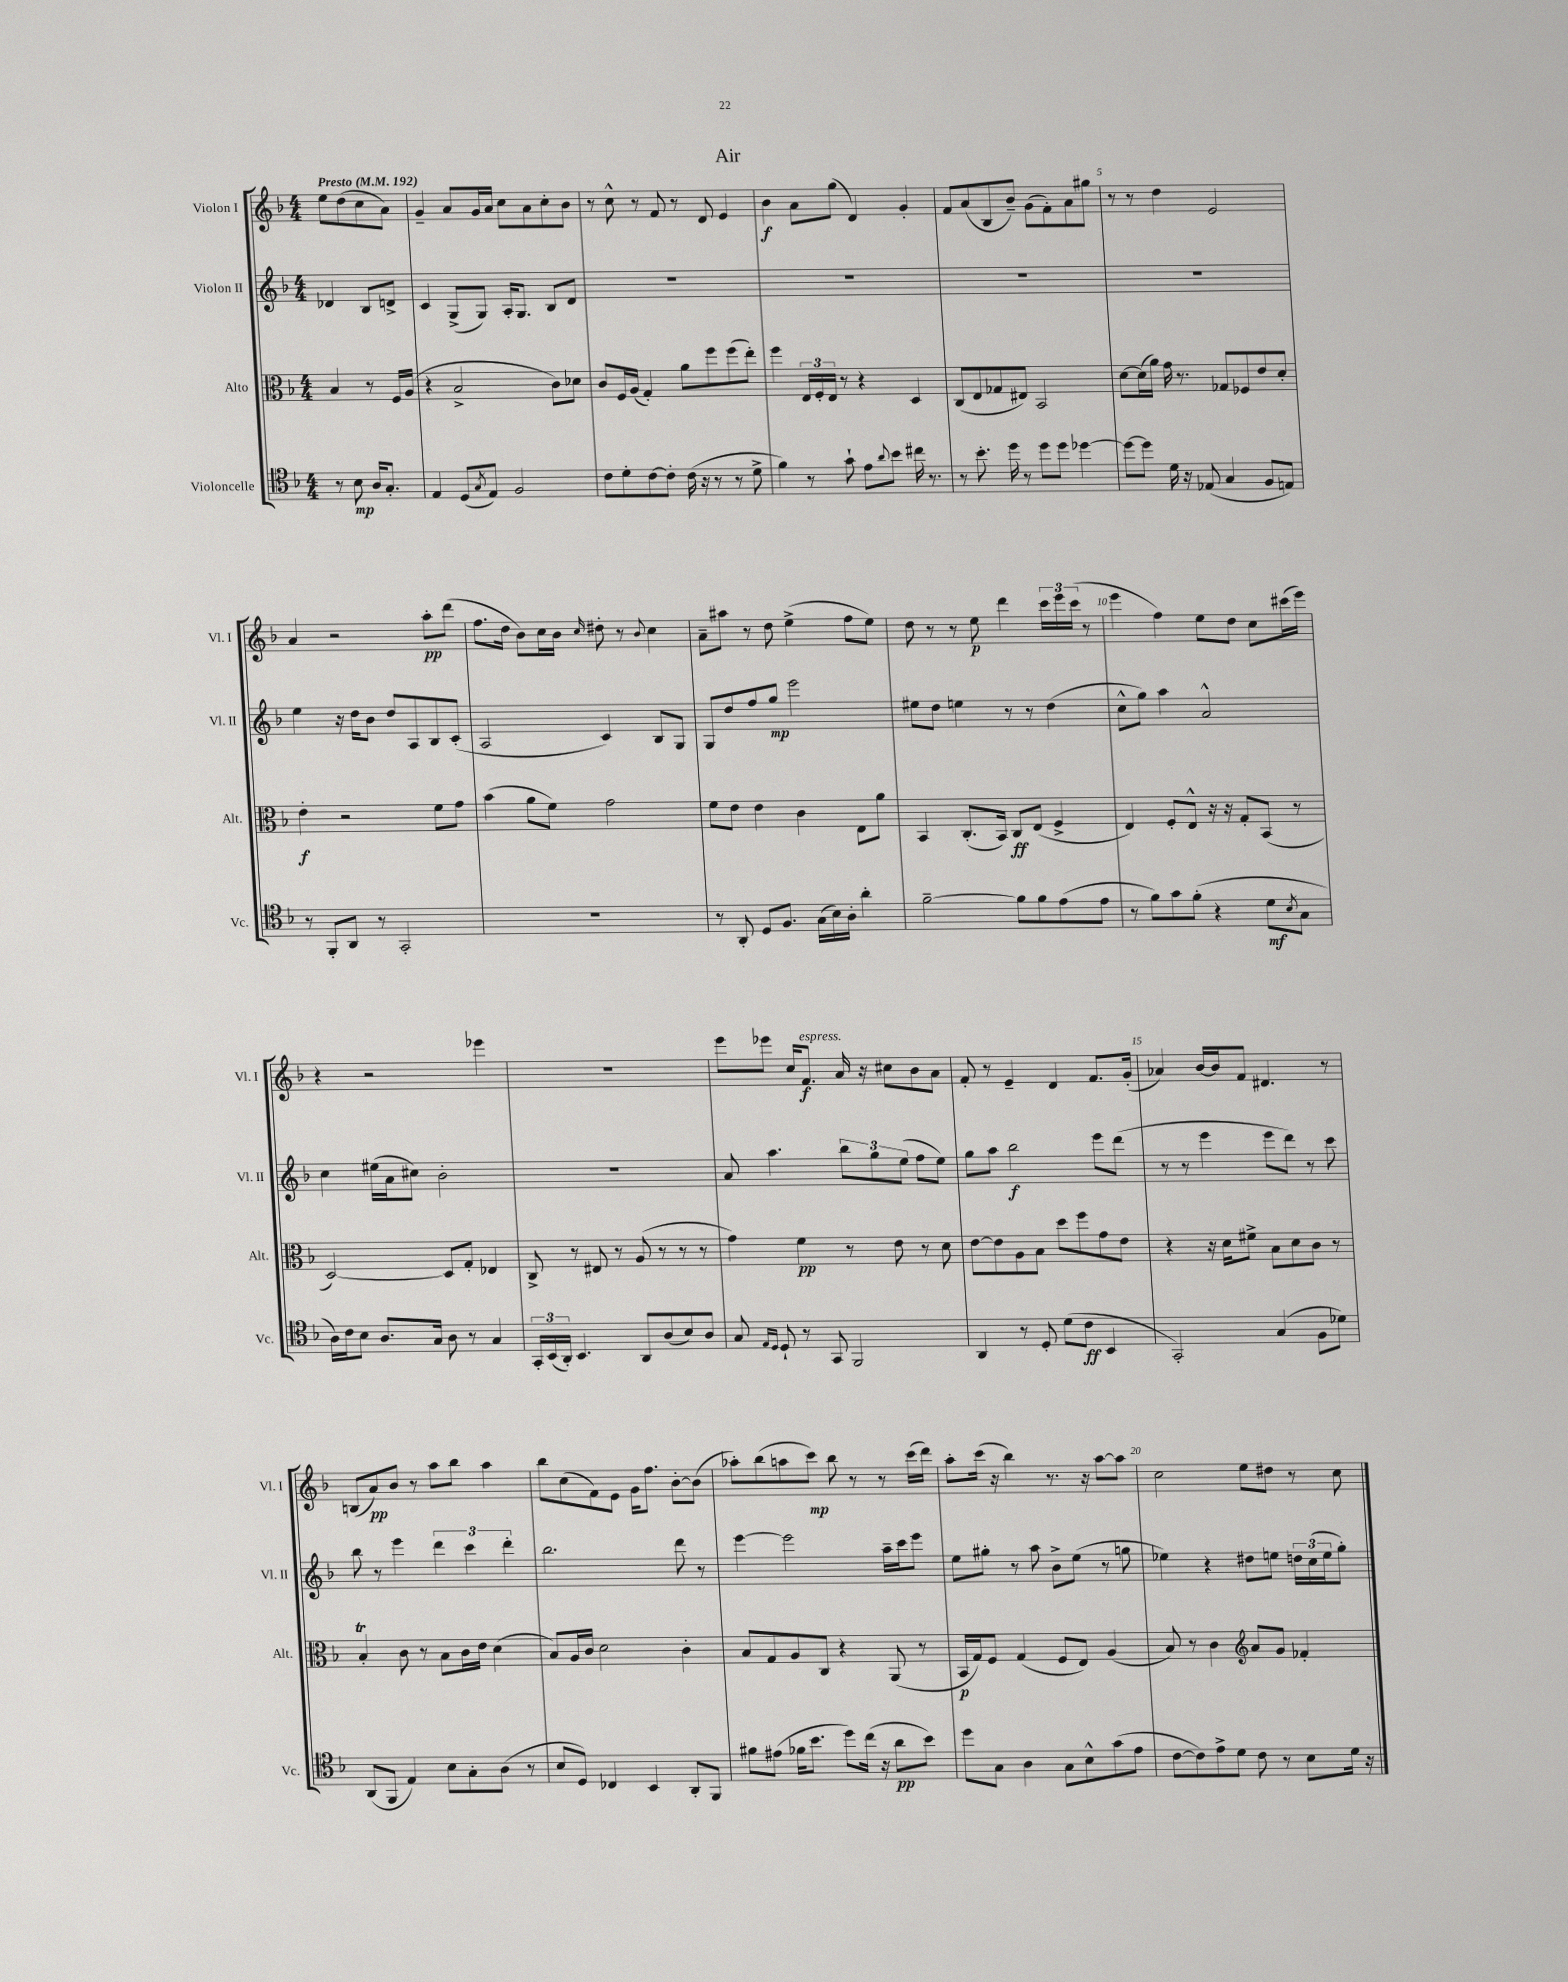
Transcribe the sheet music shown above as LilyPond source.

\header { title = "Air" }
<<
\new StaffGroup <<
\new Staff = "s0" \with { instrumentName = "Violon I" shortInstrumentName = "Vl. I" } {
    \clef treble \key f \major \numericTimeSignature \time 4/4 \partial 2 \tempo "Presto" 4 = 192
    e''8 d''8( c''8 a'8) |
    g'4-- a'8 g'16 a'16 c''8 a'8 c''8-. bes'8 |
    r8 c''8-^ r8 f'8 r8 d'8 e'4 |
    bes'4\f a'8 g''8( d'4) g'4-. |
    f'8 a'8( bes8 bes'8--) g'8( f'8-.) a'8 gis''8 |
    r8 r8 d''4 e'2 |
    a'4 r2 a''8-.\pp d'''8( |
    f''8. d''16 bes'8) c''16 bes'16 \grace { c''16 } dis''8-. r8 \appoggiatura { bes'8 } c''4 |
    a'8-- ais''8 r8 d''8 e''4->( f''8 e''8) |
    d''8 r8 r8 e''8\p d'''4 \tuplet 3/2 { c'''16 e'''16 c'''16( } r8 |
    e'''4 f''4) e''8 d''8 c''8 cis'''16( e'''16) |
    r4 r2 ees'''4 |
    R1 |
    e'''8 ees'''8 c''16 f'8.\f^\markup { \italic "espress." } a'16 r16 cis''8 bes'8 a'8 |
    f'8-. r8 e'4-- d'4 f'8. g'16-.( |
    aes'4) bes'16~ bes'16 f'8 dis'4. r8 |
    b8( a'8\pp) bes'8 r8 a''8 bes''8 a''4 |
    bes''8 c''8( f'8) e'8 g'16 f''8. bes'8~-. bes'8( |
    aes''8-.) bes''8( a''8 c'''8\mp) bes''8 r8 r8 c'''16( d'''16) |
    a''8-. c'''16( r16 bes''4) r8. r16 a''8~ a''8 |
    c''2 e''8 dis''8 r8 c''8 \bar "|." |
}
\new Staff = "s1" \with { instrumentName = "Violon II" shortInstrumentName = "Vl. II" } {
    \clef treble \key f \major \numericTimeSignature \time 4/4 \partial 2
    des'4 bes8 d'8-> |
    c'4 g8->( g8) a16-. g8. bes8 d'8 |
    R1 |
    R1 |
    R1 |
    R1 |
    e''4 r16 d''16 bes'8 d''8 a8 bes8 c'8-.( |
    a2 c'4) bes8 g8 |
    g8 d''8 f''8 g''8\mp e'''2 |
    eis''8 d''8 e''4 r8 r8 d''4( |
    c''8-^ g''8) a''4 a'2-^ |
    c''4 eis''16( a'16 cis''8) bes'2-. |
    R1 |
    a'8 a''4. \tuplet 3/2 { bes''8 g''8 e''8( } f''8 e''8) |
    g''8 a''8 bes''2\f e'''8 d'''8( |
    r8 r8 e'''4 e'''8 d'''8) r8 c'''8 |
    bes''8 r8 e'''4 \tuplet 3/2 { d'''4 c'''4 d'''4-. } |
    bes''2. d'''8 r8 |
    e'''4~ e'''2 a''16-- c'''16 e'''8 |
    e''8 gis''8-. r8 a''8 bes'8-> e''8( r8 g''8 |
    ees''4) r4 dis''8 e''8 \tuplet 3/2 { d''16 c''16( e''16 } g''8-.) \bar "|." |
}
\new Staff = "s2" \with { instrumentName = "Alto" shortInstrumentName = "Alt." } {
    \clef alto \key f \major \numericTimeSignature \time 4/4 \partial 2
    bes4 r8 f16 a16( |
    r4 bes2-> c'8) des'8 |
    c'8 f16 a16( g4-.) a'8 f''8 f''8( e''8-.) |
    f''4 \tuplet 3/2 { e16 f16-. e16 } r8 r4 d4 |
    c8( e8 ges8 eis8) bes,2 |
    d'8~ d'16( a'16) g'16 r8. ges8 fes8 e'8 d'8-. |
    e'4-.\f r2 f'8 g'8 |
    bes'4( a'8 f'8) g'2 |
    f'8 e'8 e'4 c'4 e8 a'8 |
    bes,4 c8.-.( bes,16) c8\ff e8( f4-> |
    e4) f8-. e8-^ r16 r16 g8-. bes,8( r8 |
    d2~) d8 g8-. ees4 |
    c8-> r8 eis8 r8 a8( r8 r8 r8 |
    g'4) f'4\pp r8 e'8 r8 d'8 |
    e'8~ e'8 a8 bes8 d''8 f''8 g'8 e'8 |
    r4 r16 d'16 fis'8-> bes8 d'8 c'8 r8 |
    bes4-.\trill c'8 r8 bes8 c'16 e'16 d'4( |
    bes8) a16 c'16 d'2 c'4-. |
    bes8 g8 a8 c8 r4 a,8( r8 |
    bes,16\p g16) f8 g4( f8 e8) a4( |
    bes8) r8 c'4 \clef treble a'8 g'8 fes'4-. \bar "|." |
}
\new Staff = "s3" \with { instrumentName = "Violoncelle" shortInstrumentName = "Vc." } {
    \clef tenor \key f \major \numericTimeSignature \time 4/4 \partial 2
    r8 bes8\mp a16 g8.-. |
    e4 d8( \acciaccatura { g8 } e8) f2 |
    c'8 d'8-. c'8~ c'8-. c'16( r16 r8 r8 d'8-> |
    f'4) r8 g'8-! e'8 \appoggiatura { a'8 } bes'8 cis''16 r8. |
    r8 bes'8.-. d''16 r8 d''8 d''8 des''4~ |
    des''8~ des''8 d'16 r16 ees8( g4 f8 e8) |
    r8 f,8-. a,8 r8 g,2-. |
    r1 |
    r8 a,8-. d8 f8. g16( bes16) a16-. a'4-. |
    f'2~-- f'8 f'8 e'8( e'8 |
    r8 f'8) g'8 f'8-.( r4 d'8\mf \acciaccatura { bes8 } g8 |
    a16) c'16 bes8 a8. g16 a8 r8 g4 |
    \tuplet 3/2 { g,16-. bes,16( a,16-.) } bes,4. a,8 a8( bes8) a8 |
    g8 \grace { e16 d16 } d8-! r8 g,8 f,2 |
    a,4 r8 d8-. d'8( c'8\ff bes,4 |
    g,2-.) g4( f8 des'8) |
    a,8( f,8 e4) bes8 g8-. a8( r8 |
    bes8 d8) ces4 bes,4 a,8-. f,8 |
    fis'8 eis'8( fes'16 bes'8. d''8) c''16( r16 a'8\pp bes'8) |
    d''8 g8 a4 g8 bes8-^ g'8( e'8 |
    c'8~ c'8) e'8-> d'8 c'8 r8 bes8 d'16 r16 \bar "|." |
}
>>
>>
\layout { \context { \Score \override BarNumber.break-visibility = ##(#f #t #t) barNumberVisibility = #(every-nth-bar-number-visible 5) } }
